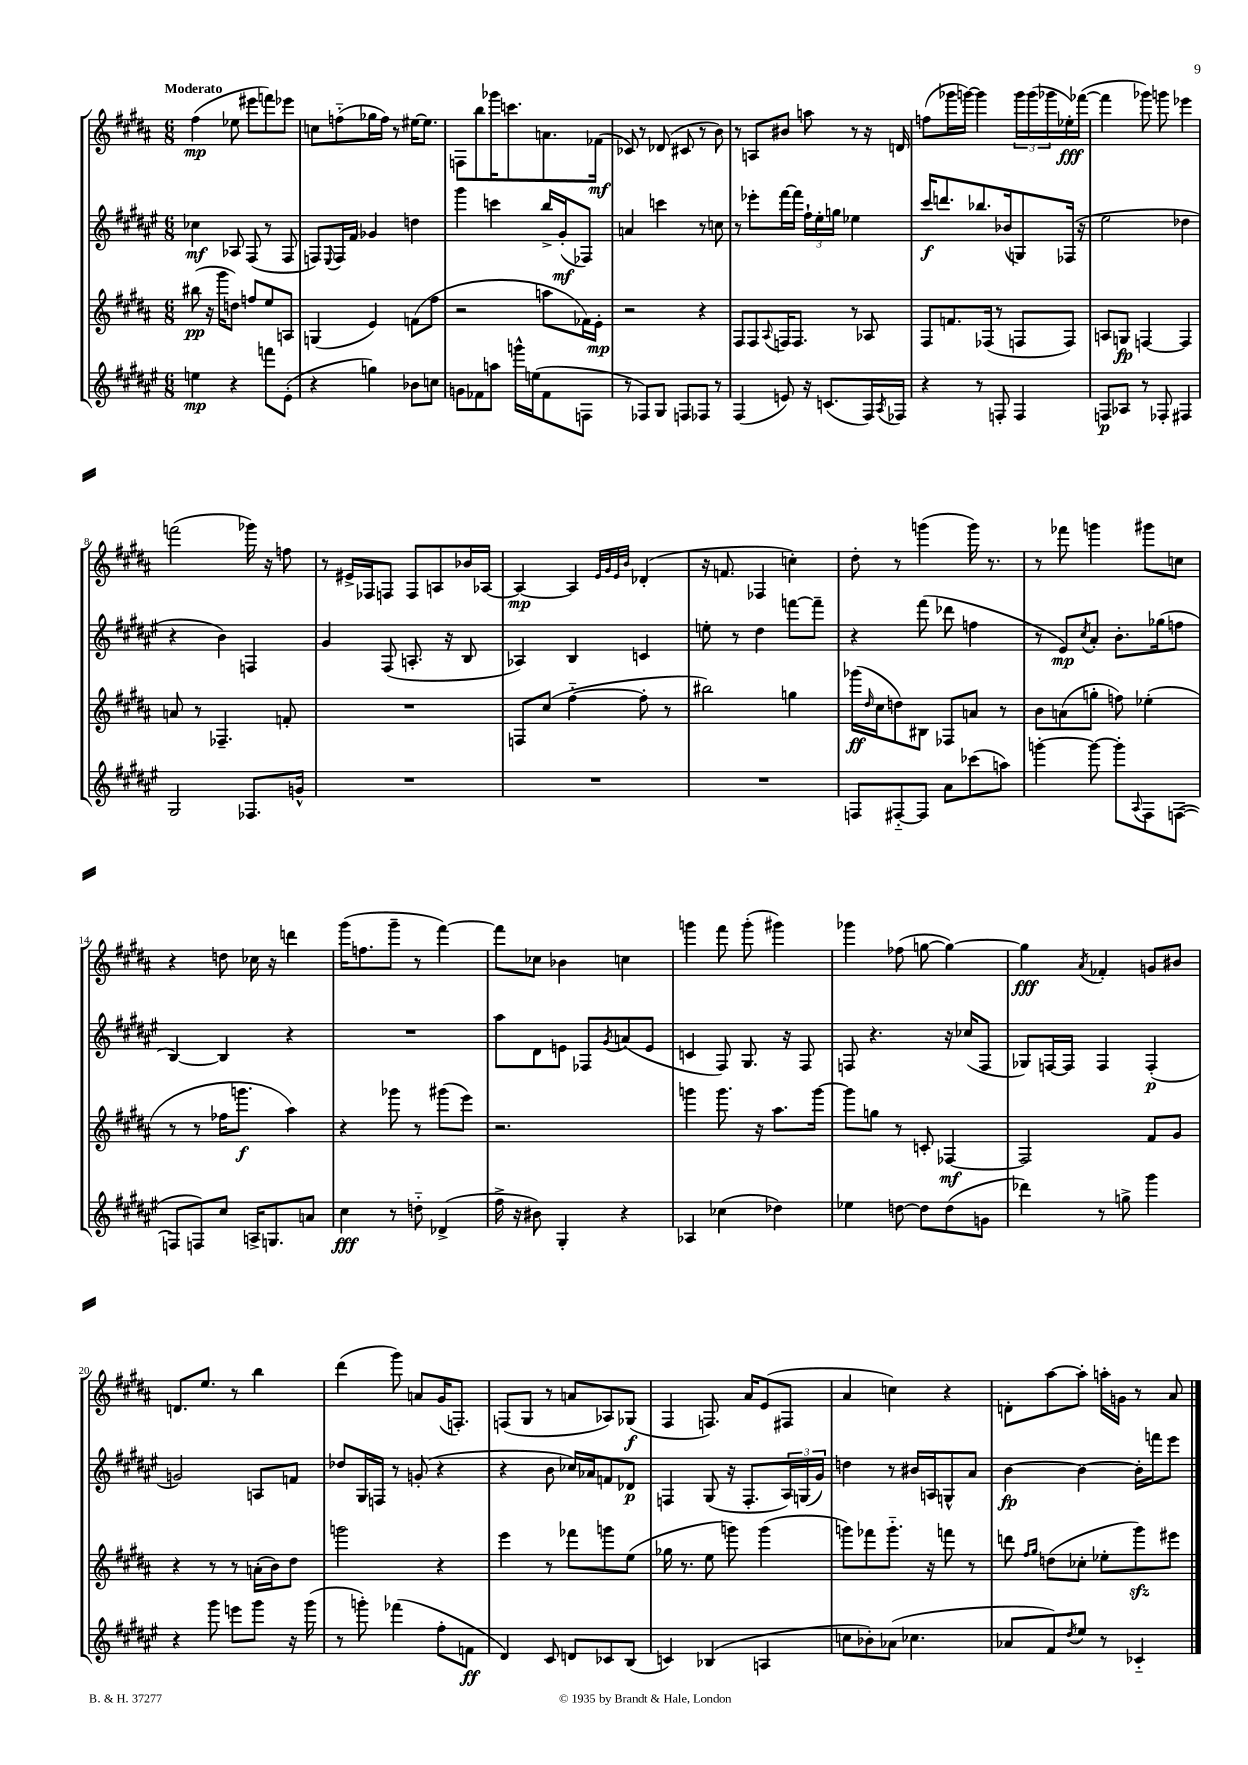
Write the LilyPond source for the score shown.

<<
\new StaffGroup <<
\new Staff = "s0" {
    \clef treble \key b \major \numericTimeSignature \time 6/8 \tempo "Moderato"
    fis''4\mp( ees''8 eis'''8 f'''8) ees'''8 |
    c''8 f''8-_( ges''16 f''16) r8 eis''16~ eis''8. |
    f8 b''8 ges'''16 c'''8. a'8. fes'16\mf( |
    ces'8) r8 des'8( cis'8 r8 b'8) |
    r8 a8 bis'8 a''8 r8 r16 d'16 |
    f''8( ges'''16 g'''16~) g'''4 \tuplet 3/2 { g'''16 g'''16( ges'''16 } ees''16-.\fff) fes'''16~( |
    fes'''4 ges'''8) g'''8 ees'''4 |
    f'''2( ges'''16) r16 f''8 |
    r8 eis'16-> fes16 f8 f8 a8 bes'16 aes16~ |
    aes4~\mp aes4 \grace { e'32 gis'32 e'32 b'32 } des'4-.( |
    r16 f'8. fes4 c''4-.) |
    dis''8-. r8 g'''4( g'''16) r8. |
    r8 fes'''8 g'''4 gis'''8 c''8 |
    r4 d''8 ces''16 r16 d'''4 |
    gis'''16( f''8. gis'''8-- r8 fis'''4~) |
    fis'''8 ces''8 bes'4 c''4 |
    g'''4 fis'''8 g'''8-.( gis'''4) |
    ges'''4 fes''8( g''8~ g''4~) |
    g''4\fff \acciaccatura { ais'8 } fes'4-. g'8 bis'8 |
    d'8. e''8. r8 b''4 |
    dis'''4( gis'''8) a'8 gis'16( f8.-.) |
    f8( gis8 r8 a'8 aes8) ges8\f( |
    fis4 f8.) ais'16 e'8( fis8 |
    ais'4 c''4) r4 |
    d'8-. ais''8~ ais''8-. a''16-. g'16 r8 ais'8 \bar "|." |
}
\new Staff = "s1" {
    \clef treble \key fis \major \numericTimeSignature \time 6/8
    ces''4\mf aes8 fis8( r8 fis8 |
    f8) \appoggiatura { eis8 } f16 fis'16 ges'4 d''4 |
    gis'''4 c'''4 b''16-> gis'16-.\mf( fes8) |
    a'4 c'''4 r8 c''8 |
    r8 ees'''8-. fis'''16~ fis'''16 \tuplet 3/2 { fis''16-! eis''16-. g''16 } ees''4 |
    cis'''16\f d'''8. bes''8. bes'16( g8) fes16( r16 |
    eis''2 des''4 |
    r4 b'4) f4 |
    gis'4 fis8( a8.-. r16 b8 |
    aes4) b4 c'4 |
    e''8-. r8 dis''4 f'''8~ f'''8-- |
    r4 fis'''8( des'''8 f''4 |
    r8 eis'8\mp) \acciaccatura { cis''8 } ais'8-. b'8.-. ges''16( f''8 |
    b4~) b4 r4 |
    R2. |
    ais''8 dis'8 e'8 fes8 \acciaccatura { gis'8 } a'8( e'8 |
    c'4 fis8) gis8. r16 fis8 |
    f8 r4. r16 ces''16( f8 |
    ges8) f16~ f16 f4 f4-.\p( |
    g'2) a8 f'8 |
    des''8 gis16 f16 r8 g'8-.( r4 |
    r4 b'8 ces''16) aes'16 f'8 des'8\p |
    f4 gis8( r16 f8.-. \tuplet 3/2 { ais16) g16( gis'16) } |
    d''4 r8 bis'16 a16 g8-^ ais'8 |
    b'4~\fp b'4~ b'16-. f'''16 eis'''8 \bar "|." |
}
\new Staff = "s2" {
    \clef treble \key b \major \numericTimeSignature \time 6/8
    bis''8\pp( r16 gis'''16 d''8) f''8 e''8 a8 |
    g4( e'4) f'8( fis''8 |
    r2 a''8 fes'16) e'16-.\mp |
    r2 r4 |
    fis8 fis8 \appoggiatura { ais8 } f16 f8. r8 aes8 |
    fis8 f'8. fes16( r8 f8 f8) |
    a8 g8\fp f4~ f4 |
    a'8 r8 fes4.-- f'8-. |
    R2. |
    f8 cis''8( fis''4~-_ fis''8-. r8 |
    bis''2) g''4 |
    ges'''16\ff( \grace { dis''16 } cis''16 d''8) bis8 fes8 a'8 r8 |
    b'8 a'8( g''8-. f''8) ees''4-.( |
    r8 r8 fes''16 g'''8.\f ais''4) |
    r4 ges'''8 r8 gis'''8( e'''8) |
    r2. |
    g'''4 g'''8. r16 ais''8. g'''16~ |
    g'''8 g''8 r8 c'8-. fes4~\mf |
    fes2 fis'8 gis'8 |
    r4 r8 r8 a'16-.( b'16) dis''8 |
    g'''2 r4 |
    e'''4 r8 fes'''8 g'''8 e''8( |
    ges''16 r8. e''8 g'''8) g'''4( |
    g'''8) fes'''8 g'''8.-_ r16 f'''8 r8 |
    d'''8 \grace { fis''16 gis''16 } d''8( ces''8-. ees''8-. gis'''8\sfz) eis'''8 \bar "|." |
}
\new Staff = "s3" {
    \clef treble \key fis \major \numericTimeSignature \time 6/8
    e''4\mp r4 f'''8 eis'8-.( |
    r4 g''4) bes'8 c''8 |
    g'8 fes'8 a''8 g'''16-^ e''16( fes'8 f8 |
    r8 fes8) gis8 f8 fes8 r8 |
    fis4( e'8) r16 c'8.( fis16) \acciaccatura { ais8 } fes16 |
    r4 r8 f8-. f4 |
    f8\p aes8 r8 fes8-. fis4 |
    gis2 fes8. g'16-^ |
    R2. |
    R2. |
    R2. |
    f8 fis8~-_ fis8 ais'8 ces'''8( a''8) |
    g'''4~-. g'''8~ g'''8-. \appoggiatura { ais8 } fis8 f8~( |
    f8 f8) cis''8 a16-> g8. a'8 |
    cis''4\fff r8 d''8-_ des'4->( |
    fis''16-> r16 bis'8) gis4-. r4 |
    aes4 ces''4( des''4) |
    ees''4 d''8~ d''8 d''8( g'8 |
    des'''4) r8 g''8-> gis'''4 |
    r4 gis'''8 e'''8 gis'''8 r16 gis'''16( |
    r8 g'''8-.) fes'''4( fis''8-. f'8\ff |
    dis'4) cis'8 d'8 ces'8 b8( |
    c'4) bes4( a4 |
    c''8 bes'8-.) aes'8( ces''4. |
    aes'8 fis'8) \acciaccatura { dis''8 } eis''8 r8 ces'4-_ \bar "|." |
}
>>
>>
